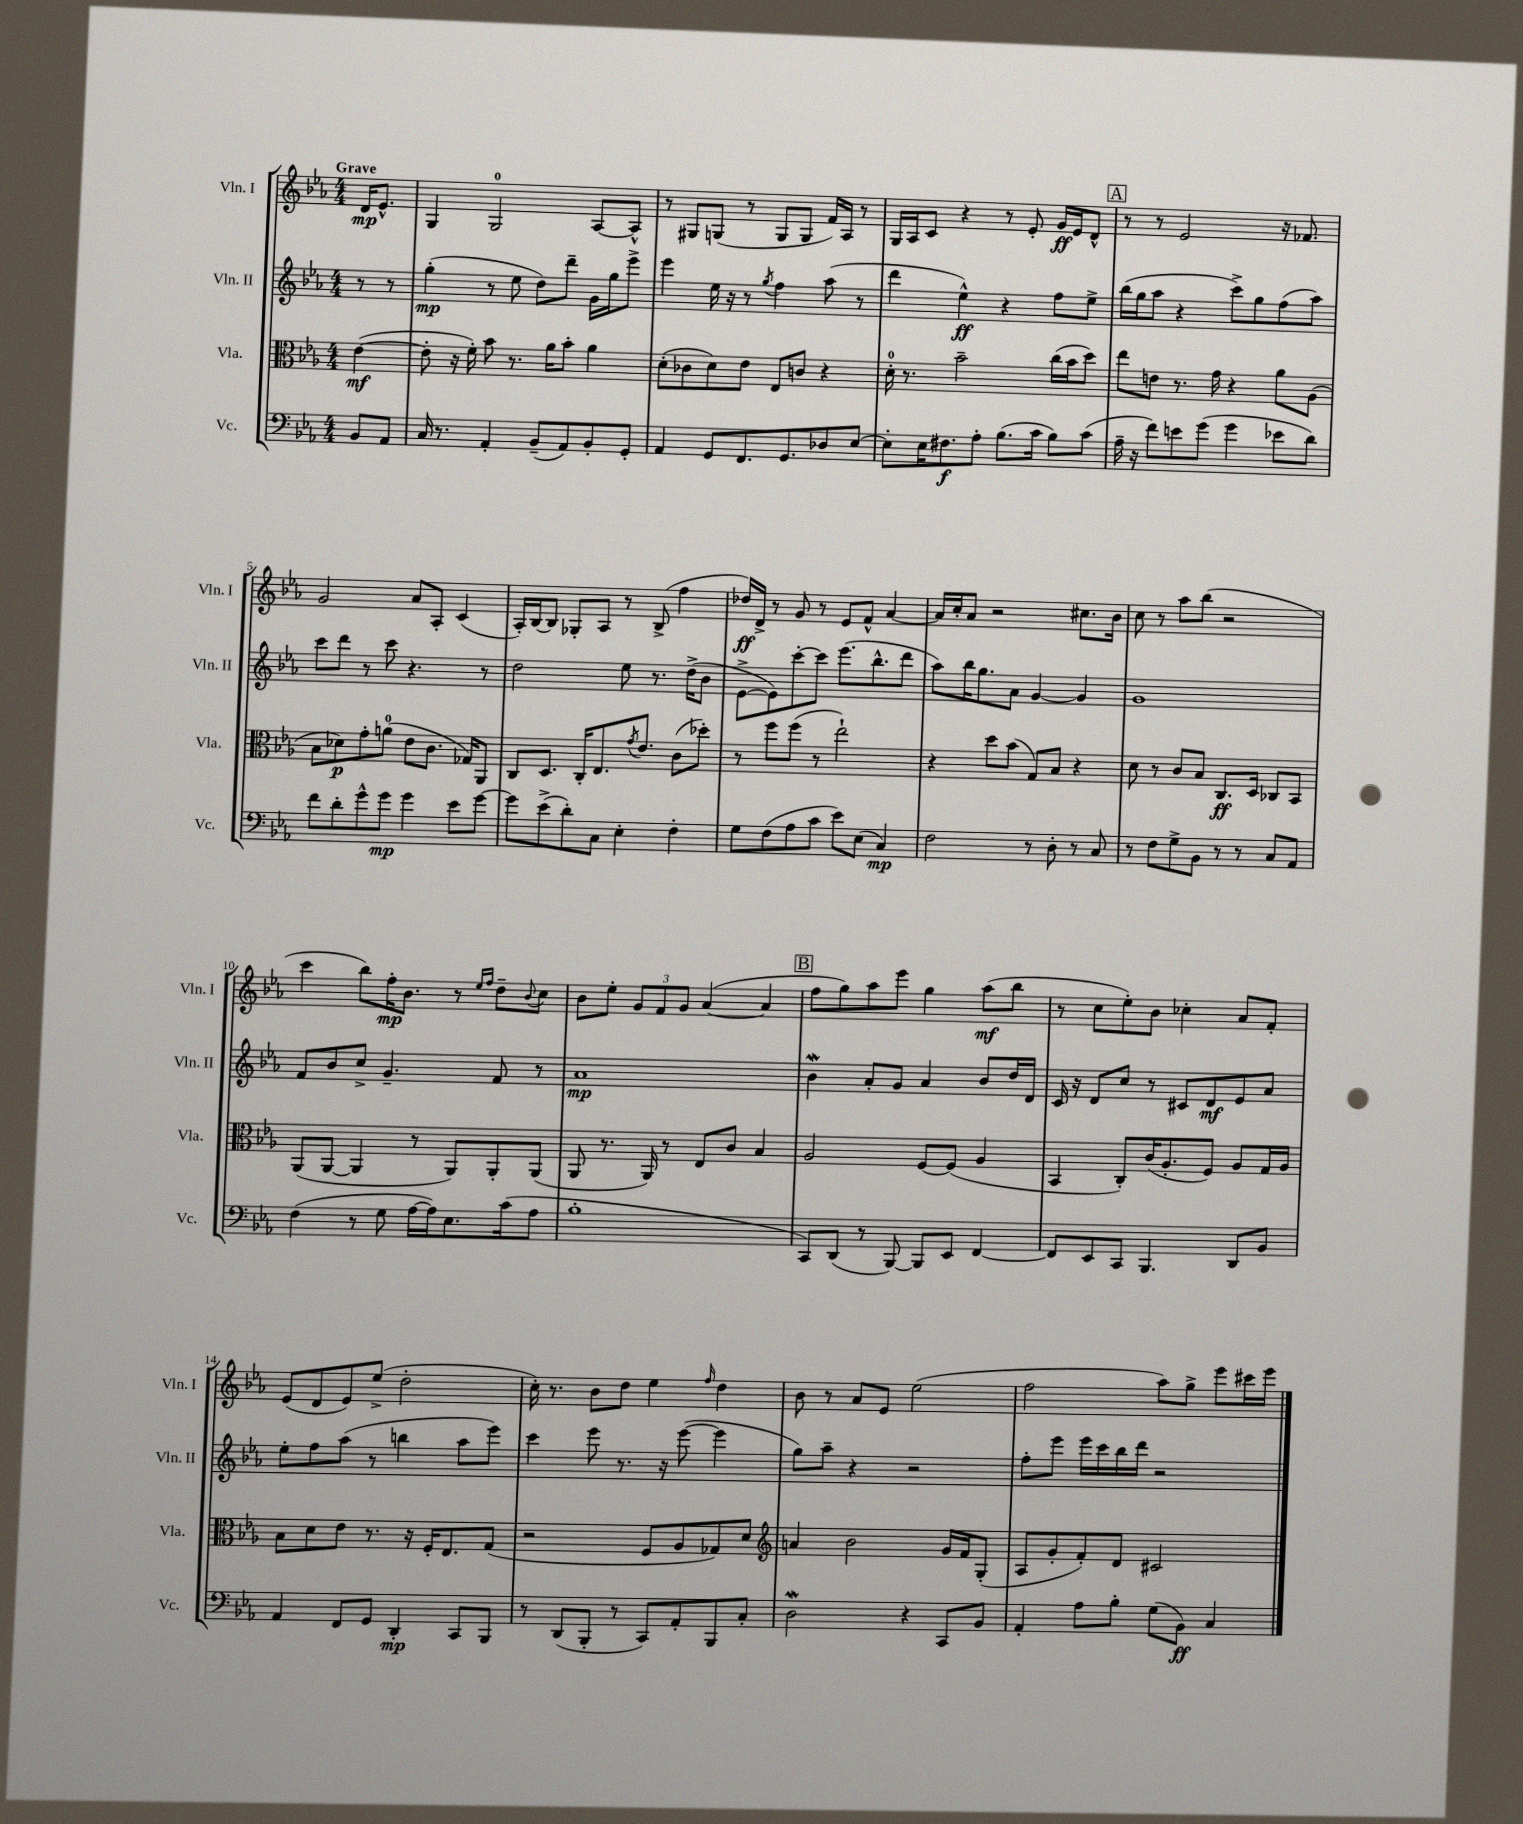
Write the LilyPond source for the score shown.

<<
\new StaffGroup <<
\new Staff = "s0" \with { instrumentName = "Vln. I" shortInstrumentName = "Vln. I" } {
    \clef treble \key ees \major \numericTimeSignature \time 4/4 \partial 4 \tempo "Grave"
    d'16\mp ees'8.-^ |
    g4 g2-0 aes8~ aes8-^ |
    r8 gis8 g8( r8 g8 g8 f'16) aes16 r8 |
    g16 aes16 c'8 r4 r8 ees'8-. g'16\ff ees'16 d'8-^ |
    \mark \markup { \box "A" } r8 r8 ees'2 r16 fes'8. |
    g'2 aes'8 aes8-. c'4( |
    aes16-.) bes16~ bes8 ges8-. aes8 r8 bes8->( f''4 |
    des''16\ff) d'16-> r8 g'8 r8 ees'8 f'8-^ aes'4~ |
    aes'16 c''16-. aes'8 r2 cis''8. bes'16 |
    c''8 r8 aes''8 bes''8( r2 |
    c'''4 bes''8) f''16-.\mp bes'8. r8 \grace { ees''16 f''16 } d''8-- \appoggiatura { bes'8 } c''8 |
    bes'8 ees''8-. \tuplet 3/2 { g'8 f'8 g'8 } aes'4~( aes'4 |
    \mark \markup { \box "B" } f''8 g''8) aes''8 ees'''8 g''4 aes''8\mf( bes''8 |
    r8 c''8 ees''8-.) bes'8 ces''4-. aes'8 f'8-. |
    ees'8( d'8 ees'8) ees''8->( d''2-. |
    c''16-.) r8. bes'8 d''8 ees''4 \grace { f''16 } d''4 |
    bes'8 r8 aes'8 ees'8 ees''2( |
    f''2 aes''8) g''8-> ees'''8 cis'''16 ees'''16 \bar "|." |
}
\new Staff = "s1" \with { instrumentName = "Vln. II" shortInstrumentName = "Vln. II" } {
    \clef treble \key ees \major \numericTimeSignature \time 4/4 \partial 4
    r8 r8 |
    g''4-.\mp( r8 ees''8 d''8) d'''8-- g'16 g''16 ees'''8-> |
    ees'''4 ees''16 r16 r8 \acciaccatura { g''8 } f''4 aes''8( r8 |
    d'''4 ees''4-^\ff) r4 f''8 ees''8-> |
    \mark \markup { \box "A" } bes''16( g''16 aes''8 r4 c'''8->) g''8 f''8( aes''8) |
    c'''8 d'''8 r8 c'''8 r4. r8 |
    d''2 ees''8 r8. d''16->( bes'8 |
    ees'8~-> ees'8) c'''8~-. c'''8 ees'''8.( bes''8.-^ d'''8 |
    aes''8) bes''16 g''8. aes'8 g'4~ g'4 |
    g'1 |
    f'8 bes'8 c''8-> g'4.-- f'8 r8 |
    aes'1\mp |
    \mark \markup { \box "B" } bes'4\mordent aes'8-. g'8 aes'4 bes'8 d''16 d'16 |
    c'16 r16 d'8 c''8 r8 cis'8 d'8\mf ees'8 aes'8 |
    ees''8-. f''8 aes''8( r8 b''4 aes''8 ees'''8) |
    c'''4 ees'''8 r8. r16 ees'''8~( ees'''4 |
    g''8) aes''8-- r4 r2 |
    f''8-. ees'''8 ees'''16 c'''16 bes''16 d'''16 r2 \bar "|." |
}
\new Staff = "s2" \with { instrumentName = "Vla." shortInstrumentName = "Vla." } {
    \clef alto \key ees \major \numericTimeSignature \time 4/4 \partial 4
    ees'4~\mf( |
    ees'8-. r16 f'16-.) bes'8 r8. aes'16 bes'8-. aes'4 |
    d'8-.( ces'8 d'8) ees'8 ees8 c'8 r4 |
    d'16-0-. r8. bes'2-- c''16( bes'16 d''8) |
    \mark \markup { \box "A" } ees''8 e'8 r8. g'16 r4 aes'8 aes8( |
    bes8 des'8\p) g'8-. a'8-0( ees'8 c'8. ges16) aes,8 |
    c8 d8. c16-. ees8. \acciaccatura { g'8 } ees'8. c'8( des''8-.) |
    r8 f''8 f''8( r8 ees''2-!) |
    r4 d''8 bes'8( g8) bes8 r4 |
    d'8 r8 c'8 bes8 c8.\ff d16 ces8 bes,8 |
    aes,8( aes,8~ aes,4 r8 aes,8) aes,8-. aes,8( |
    aes,8 r8. aes,16) r8 ees8 c'8 bes4 |
    \mark \markup { \box "B" } aes2 f8~ f8( aes4 |
    bes,4 c8-.) c'16( aes8.-. f8) aes8 g16 aes16 |
    bes8 d'8 ees'8 r8. r16 f16-. ees8. g8( |
    r2 f8 aes8 ges8) d'8 |
    \clef treble a'4 bes'2 g'16 f'16 g8-.( |
    aes8 g'8-. f'8-.) d'8 cis'2 \bar "|." |
}
\new Staff = "s3" \with { instrumentName = "Vc." shortInstrumentName = "Vc." } {
    \clef bass \key ees \major \numericTimeSignature \time 4/4 \partial 4
    bes,8 aes,8 |
    c16 r8. aes,4-. bes,8--( aes,8) bes,8-. g,8-. |
    aes,4 g,8 f,8. g,8. des8 ees8~ |
    ees8-. ees16 fis8.\f aes8-. bes8.( c'16 bes8) c'8( |
    \mark \markup { \box "A" } aes16-- r16 f'8) e'8 g'8( g'4 ees'8 d'8) |
    f'8 d'8-. g'8-^ g'8\mp g'4 ees'8 g'8~ |
    g'8 ees'8->( d'8-.) c8 ees4-. f4-. |
    g8 f8( aes8 c'8 ees'8) ees8( c4\mp) |
    f2 r8 d8-. r8 c8 |
    r8 f8 g8-> bes,8 r8 r8 c8 aes,8 |
    f4( r8 g8 aes16~ aes16) ees8. c'16( aes8 |
    bes1-. |
    \mark \markup { \box "B" } c,8) d,8( r8 bes,,8~) bes,,8 ees,8 f,4~ |
    f,8 ees,8 c,8 bes,,4. d,8 bes,8 |
    aes,4 f,8 g,8 d,4-.\mp c,8 bes,,8 |
    r8 d,8( bes,,8-. r8 c,8) aes,8-. bes,,8 c8-. |
    d2\mordent r4 c,8 bes,8 |
    aes,4-. aes8 bes8-. g8( bes,8\ff) c4 \bar "|." |
}
>>
>>
